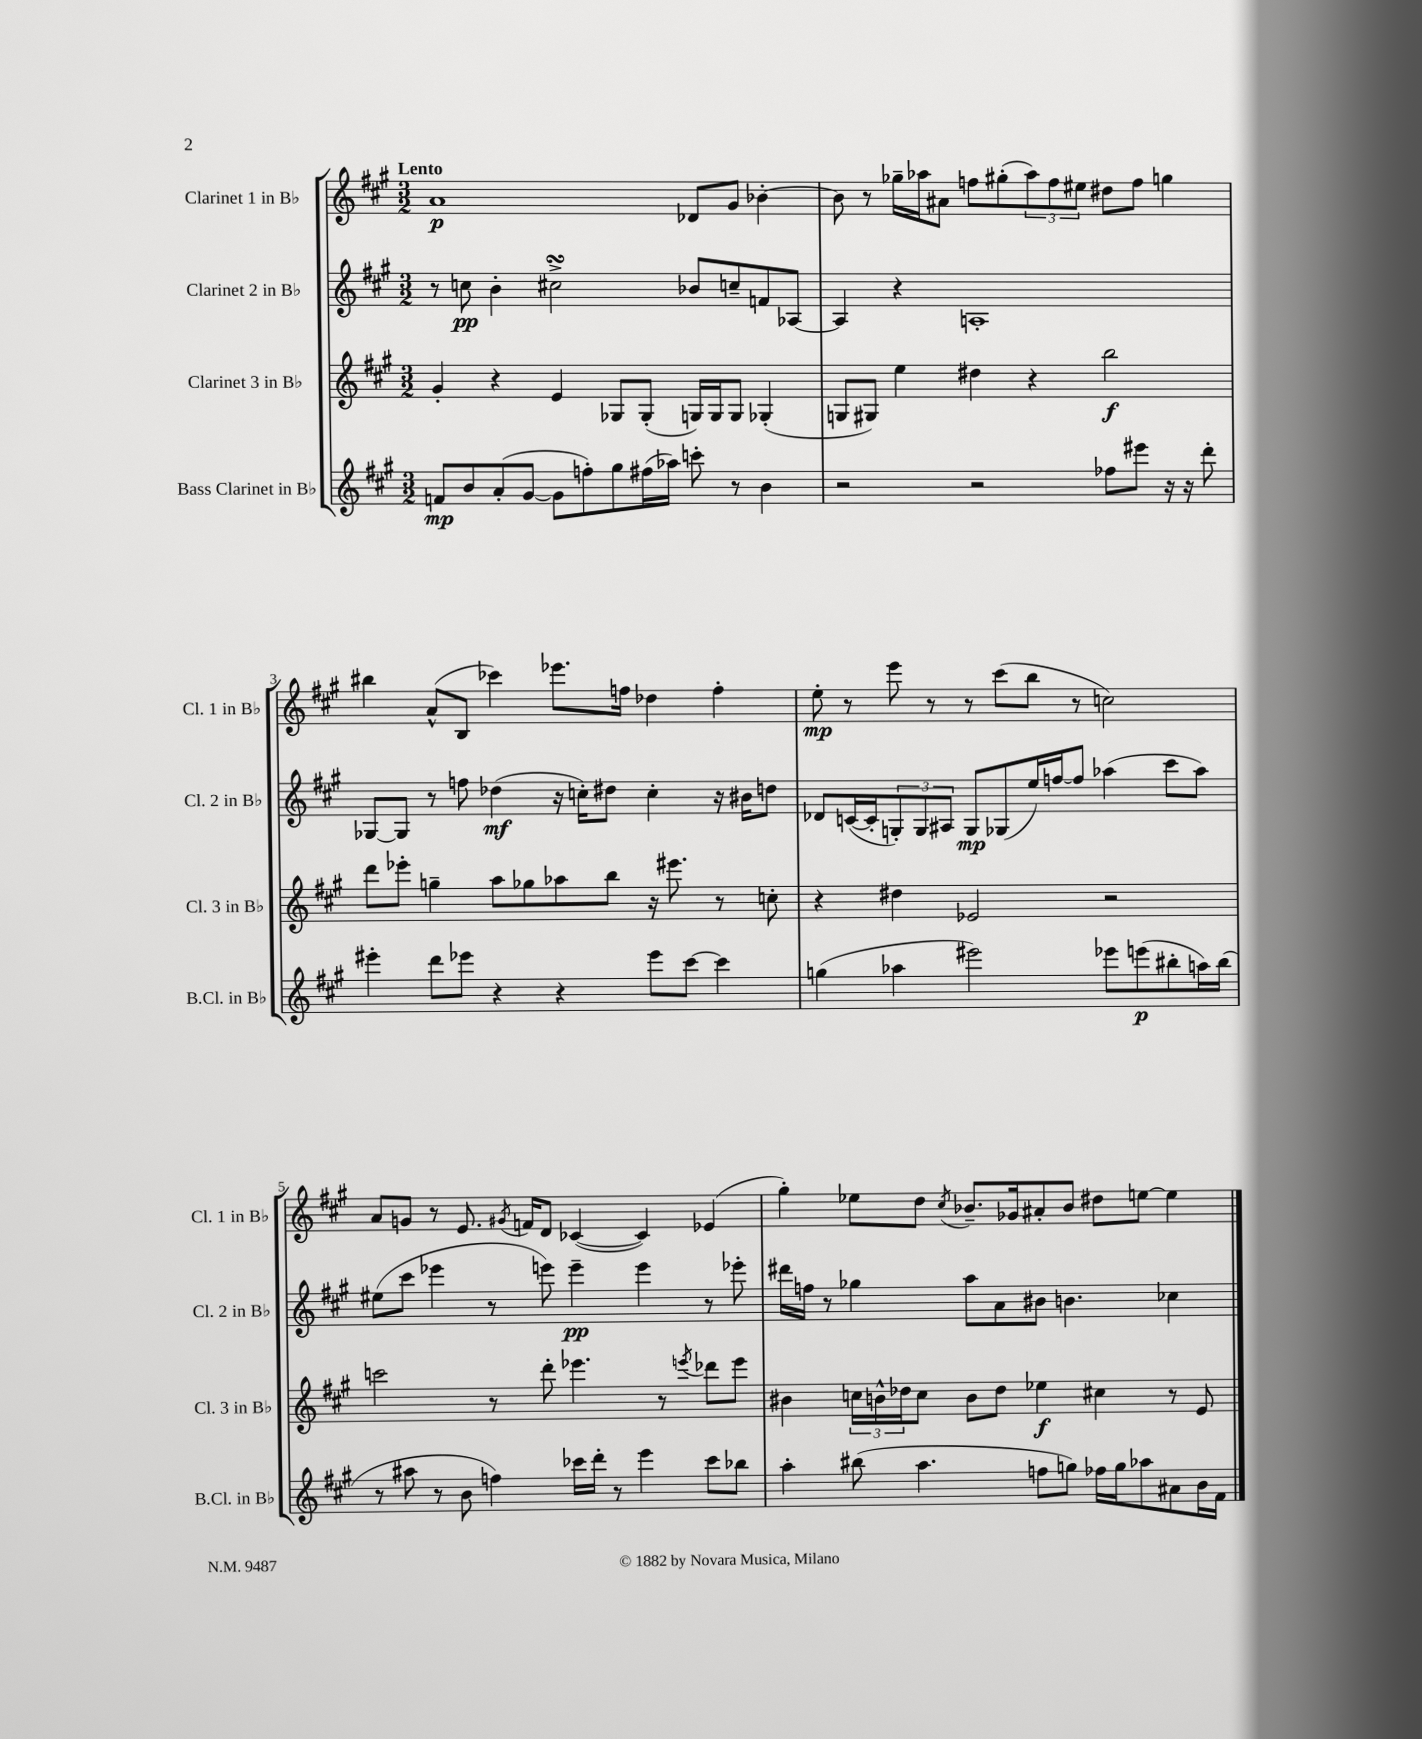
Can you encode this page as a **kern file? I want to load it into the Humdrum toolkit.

**kern	**dynam	**kern	**dynam	**kern	**dynam	**kern	**dynam
*part4	*part4	*part3	*part3	*part2	*part2	*part1	*part1
*staff4	*staff4	*staff3	*staff3	*staff2	*staff2	*staff1	*staff1
*I"Bass Clarinet in B♭	*	*I"Clarinet 3 in B♭	*	*I"Clarinet 2 in B♭	*	*I"Clarinet 1 in B♭	*
*I'B.Cl. in B♭	*	*I'Cl. 3 in B♭	*	*I'Cl. 2 in B♭	*	*I'Cl. 1 in B♭	*
*clefG2	*	*clefG2	*	*clefG2	*	*clefG2	*
*k[f#c#g#]	*	*k[f#c#g#]	*	*k[f#c#g#]	*	*k[f#c#g#]	*
*M3/2	*	*M3/2	*	*M3/2	*	*M3/2	*
=1	=1	=1	=1	=1	=1	=1	=1
!	!	!	!	!	!	!LO:TX:a:B:t=Lento	!
8fn/L	mp	4g#'/	.	8r	.	1a	p
8b/	.	.	.	8ccn\	pp	.	.
(8a'/	.	4r	.	4b'\	.	.	.
[8g#/J	.	.	.	.	.	.	.
8g#\L]	.	4e/	.	2cc#XsSsS^\	.	.	.
8ffn'\)	.	.	.	.	.	.	.
8gg#\	.	8G-X/L	.	.	.	.	.
(16ff#X\L	.	(8G-'/J	.	.	.	.	.
16aa-X\JJ)	.	.	.	.	.	.	.
8cccn'\	.	16Gn/LL)	.	8b-X/L	.	8d-X/L	.
.	.	16G/J	.	.	.	.	.
8r	.	8G/J	.	8ccn~/	.	8g#/J	.
4b\	.	(4G-X'/	.	8fn/	.	[4b-X'\	.
.	.	.	.	[8A-X/J	.	.	.
=2	=2	=2	=2	=2	=2	=2	=2
2r	.	8Gn/L	.	4A-/]	.	8b-\]	.
.	.	8G#X/J)	.	.	.	8r	.
.	.	4ee\	.	4r	.	16gg-X~\LL	.
.	.	.	.	.	.	16aa-X\J	.
.	.	.	.	.	.	8a#X\J	.
2r	.	4dd#X\	.	1An'	.	8ffn\L	.
.	.	.	.	.	.	(8gg#X'\	.
.	.	4r	.	.	.	12aa-\)	.
.	.	.	.	.	.	12ff\	.
.	.	.	.	.	.	12ee#X\J	.
8ff-X\L	.	2bb\	f	.	.	8dd#X\L	.
8eee#X\J	.	.	.	.	.	8ff\J	.
16r	.	.	.	.	.	4ggn\	.
16r	.	.	.	.	.	.	.
8ddd'\	.	.	.	.	.	.	.
!!LO:LB:g=z
=3	=3	=3	=3	=3	=3	=3	=3
4eee#X'\	.	8ddd\L	.	[8G-X/L	.	4bb#X\	.
.	.	8eee-X'\J	.	8G-/J]	.	.	.
8ddd\L	.	4ggn~\	.	8r	.	(8a^^/L	.
8eee-X\J	.	.	.	8ffn\	.	8B/J	.
4r	.	8aa\L	.	(4dd-X\	mf	4ccc-X\)	.
.	.	8gg-X\	.	.	.	.	.
4r	.	8aa-X\	.	16r	.	8.eee-X\L	.
.	.	.	.	16ccn'\KL)	.	.	.
.	.	8bb\J	.	8dd#X\J	.	.	.
.	.	.	.	.	.	16ffn\Jk	.
8eee-\L	.	16r	.	4cc'\	.	4dd-X\	.
.	.	8.eee#X\	.	.	.	.	.
[8ccc#\J	.	.	.	.	.	.	.
4ccc#\]	.	8r	.	16r	.	4ff'\	.
.	.	.	.	16b#X\KL	.	.	.
.	.	8ccn'\	.	8ddn\J	.	.	.
=4	=4	=4	=4	=4	=4	=4	=4
(4ggn\	.	4r	.	8d-X/L	.	8ee'\	mp
.	.	.	.	([16cn/L	.	8r	.
.	.	.	.	16c'/J]	.	.	.
4aa-X\	.	4dd#X\	.	12Gn'/)	.	8eee\	.
.	.	.	.	12G/	.	.	.
.	.	.	.	.	.	8r	.
.	.	.	.	12A#X/J	.	.	.
2eee#X\)	.	2e-X/	.	8G/L	mp	8r	.
.	.	.	.	(8G-X/	.	(8ccc#\L	.
.	.	.	.	16ee/L)	.	8bb\J	.
.	.	.	.	[16ffn/J	.	.	.
.	.	.	.	8ff/J]	.	8r	.
8eee-X\L	.	2r	.	(4aa-X\	.	2ccn\)	.
(8eeen\	p	.	.	.	.	.	.
8bb#X'\	.	.	.	8ccc#\L	.	.	.
16aan\L)	.	.	.	8aa-\J)	.	.	.
(16bb#\JJ	.	.	.	.	.	.	.
!!LO:LB:g=z
=5	=5	=5	=5	=5	=5	=5	=5
8r	.	2cccn\	.	(8ee#X\L	.	8a/L	.
8aa#X\	.	.	.	8ccc#\J	.	8gn/J	.
8r	.	.	.	4eee-X\	.	8r	.
8b\	.	.	.	.	.	8.e/	.
4ffn\)	.	8r	.	8r	.	.	.
.	.	.	.	.	.	8qg#X/	.
.	.	.	.	.	.	16fn/KL	.
.	.	8ddd'\	.	8eeen\)	.	8d/J	.
16ccc-X\LL	.	4.eee-X\	.	4eee~\	pp	([4c-X/	.
16ddd'\JJ	.	.	.	.	.	.	.
8r	.	.	.	.	.	.	.
4eee\	.	.	.	4eee\	.	4c-/])	.
.	.	8r	.	.	.	.	.
.	.	8qeeen/	.	.	.	.	.
8ccc-\L	.	8ddd-X\L	.	8r	.	(4e-X/	.
8bb-X\J	.	8eee\J	.	8eee-X'\	.	.	.
=6	=6	=6	=6	=6	=6	=6	=6
4aa'\	.	4b#X\	.	16ddd#X\LL	.	4gg#'\)	.
.	.	.	.	16ffn\JJ	.	.	.
.	.	.	.	8r	.	.	.
(8bb#X\	.	24ccn\LL	.	4gg-X\	.	8ee-X\L	.
.	.	24bn^^\	.	.	.	.	.
.	.	24dd-X\J	.	.	.	.	.
4.aa\	.	8cc\J	.	.	.	8dd\J	.
.	.	.	.	.	.	8qcc#/	.
.	.	8b\L	.	8aa\L	.	8.b-X~/L	.
.	.	8dd-\J	.	8a\	.	.	.
.	.	.	.	.	.	16g-X/k	.
8ffn\L	.	4ee-X\	f	8b#X\J	.	8a#X'/	.
8ggn\J)	.	.	.	4.bn\	.	8b-/J	.
16ff-X\LL	.	4cc#X\	.	.	.	8dd#X\L	.
16gg\J	.	.	.	.	.	.	.
8aa-X\	.	.	.	.	.	[8een\J	.
8a#X\	.	8r	.	4cc-X\	.	4ee\]	.
16b\L	.	8e/	.	.	.	.	.
16f#\JJ	.	.	.	.	.	.	.
==	==	==	==	==	==	==	==
*-	*-	*-	*-	*-	*-	*-	*-
